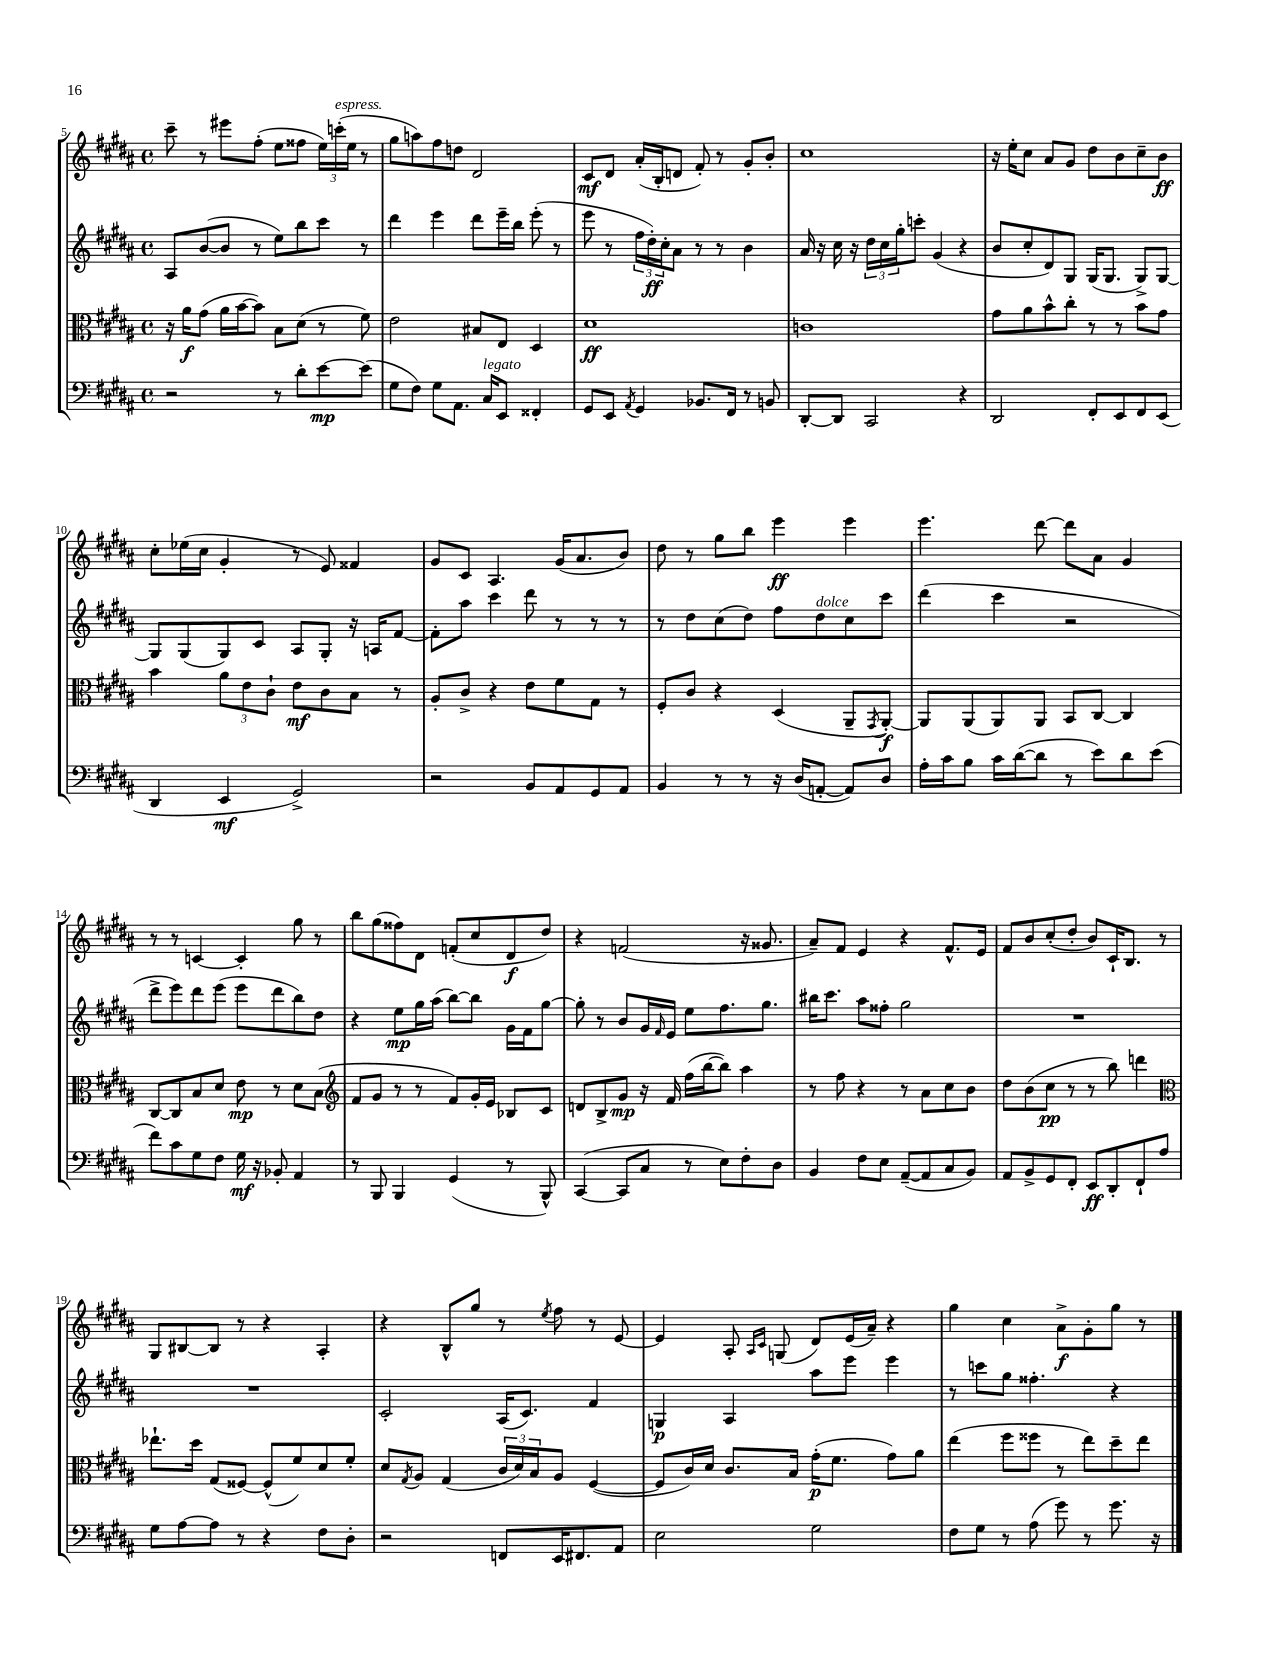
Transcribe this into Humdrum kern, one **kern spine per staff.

**kern	**kern	**kern	**kern
*staff4	*staff3	*staff2	*staff1
*clefF4	*clefC3	*clefG2	*clefG2
*k[f#c#g#d#a#]	*k[f#c#g#d#a#]	*k[f#c#g#d#a#]	*k[f#c#g#d#a#]
*M4/4	*M4/4	*M4/4	*M4/4
*met(c)	*met(c)	*met(c)	*met(c)
2r	16r	8A#	8ccc#~
.	16a#	.	.
.	(8g#	([8b	8r
.	16a#	8b]	8eee#
.	[16b	.	.
.	8b])	8r	(8ff#'
8r	8B	8ee)	8ee
8d#'	(8d#	8bb	8ff##
[8e	8r	8ccc#	24ee)
.	.	.	(24ccc'
.	.	.	24ee
(8e]	8f#)	8r	8r
=	=	=	=
8G#	2e	4ddd#	8gg#
8F#)	.	.	8aa)
8G#	.	4eee	8ff#
8.AA#	.	.	8dd
.	8B#	8ddd#	2d#
16C#	.	.	.
8EE	8E	16eee~	.
.	.	16bb	.
4FF##'	4D#	(8eee'	.
.	.	8r	.
=	=	=	=
8GG#	1d#	8eee	8c#
8EE	.	8r	8d#
8qAA#	.	.	.
4GG#	.	24ff#	(16a#'
.	.	24dd#')	.
.	.	.	16B'
.	.	24cc#'	.
.	.	8a#	8d
8.BB-	.	8r	8f#')
.	.	8r	8r
16FF#	.	.	.
8r	.	4b	8g#'
8BB	.	.	8b'
=	=	=	=
[8DD#'	1c	16a#	1cc#
.	.	16r	.
8DD#]	.	16cc#	.
.	.	16r	.
2CC#	.	24dd#	.
.	.	24cc#	.
.	.	24gg#'	.
.	.	8ccc'	.
.	.	(4g#	.
4r	.	4r	.
=	=	=	=
2DD#	8g#	8b	16r
.	.	.	16ee'
.	8a#	8cc#'	8cc#
.	8b^^	8d#)	8a#
.	8cc#'	8G#	8g#
8FF#'	8r	(16G#	8dd#
.	.	8.G#	.
8EE	8r	.	8b
8FF#	8b	8G#^)	8cc#~
(8EE	8g#	[8G#	8b
=	=	=	=
4DD#	4b	8G#]	8cc#'
.	.	(8G#	(16ee-
.	.	.	16cc#
4EE	12a#	8G#)	4g#'
.	12e	.	.
.	.	8c#	.
.	12c#`	.	.
2GG#^)	8e	8A#	8r
.	8c#	8G#'	8e)
.	8B	16r	4f##
.	.	16A	.
.	8r	[8f#	.
=	=	=	=
2r	8A#'	8f#']	8g#
.	8c#^	8aa#	8c#
.	4r	4ccc#	4.A#
8BB	8e	8ddd#	.
8AA#	8f#	8r	(16g#
.	.	.	8.a#
8GG#	8G#	8r	.
8AA#	8r	8r	8b)
=	=	=	=
4BB	8F#'	8r	8dd#
.	8c#	8dd#	8r
8r	4r	(8cc#	8gg#
8r	.	8dd#)	8bb
16r	(4D#	8ff#	4eee
(16D#	.	.	.
[8AA'	.	8dd#	.
8AA])	8AA#~	8cc#	4eee
.	8qGG#	.	.
8D#	[8AA#')	8ccc#	.
=	=	=	=
16A#'	8AA#]	(4ddd#	4.eee
16c#	.	.	.
8B	(8AA#	.	.
16c#	8AA#)	4ccc#	.
([16d#	.	.	.
8d#]	8AA#	.	[8ddd#
8r	8BB	2r	8ddd#]
8e)	[8C#	.	8a#
8d#	4C#]	.	4g#
(8e	.	.	.
=	=	=	=
8f#)	[8C#	8ddd#^	8r
8c#	8C#]	8eee)	8r
8G#	8B	8ddd#	[4c
8F#	8d#	(8eee	.
16G#	8e	8eee	4c']
16r	.	.	.
8BB-'	8r	8ddd#	.
4AA#	8d#	8bb)	8gg#
.	(8B	8dd#	8r
=	=	=	=
*	*clefG2	*	*
8r	8f#	4r	8bb
8BBB	8g#	.	(8gg#
4BBB	8r	8ee	8ff##)
.	8r	16gg#	8d#
.	.	(16aa#	.
(4GG#	8f#)	[8bb)	(8f'
.	16g#'	8bb]	8cc#
.	16e	.	.
8r	8B-	16g#	8d#
.	.	16f#	.
8BBB^^)	8c#	[8gg#	8dd#)
=	=	=	=
([4CC#	8d	8gg#']	4r
.	8B^	8r	.
8CC#]	8g#	8b	(2f
8C#	16r	16g#	.
.	.	16qqf#	.
.	16f#	16e	.
8r	(16ff#	8ee	.
.	[16bb	.	.
8E)	8bb])	8.ff#	.
8F#'	4aa#	.	16r
.	.	8.gg#	8.g##
8D#	.	.	.
=	=	=	=
4BB	8r	16bb#	8a#~)
.	.	8.ccc#	.
.	8ff#	.	8f#
8F#	4r	8aa#	4e
8E	.	8ff##'	.
([8AA#~	8r	2gg#	4r
8AA#]	8a#	.	.
8C#	8cc#	.	8.f#^^
8BB)	8b	.	.
.	.	.	16e
=	=	=	=
8AA#	8dd#	1r	8f#
8BB^	(8b	.	8b
8GG#	8cc#	.	(8cc#'
8FF#'	8r	.	8dd#'
8EE	8r	.	8b)
8DD#'	8bb)	.	16c#`
.	.	.	8.B
8FF#`	4ddd	.	.
8A#	.	.	8r
=	=	=	=
*	*clefC3	*	*
8G#	8.ee-`	1r	8G#
[8A#	.	.	[8B#
.	16dd#	.	.
8A#]	(8G#	.	8B#]
8r	[8F##)	.	8r
4r	(8F##^^]	.	4r
.	8f#)	.	.
8F#	8d#	.	4A#'
8D#'	8f#'	.	.
=	=	=	=
2r	8d#	2c#'	4r
.	8qG#	.	.
.	8A#	.	.
.	(4G#	.	8B^^
.	.	.	8gg#
8FF	24c#	(16A#	8r
.	24d#)	.	.
.	.	8.c#)	.
.	24B	.	.
.	.	.	8qee
16EE	8A#	.	8ff#
8.FF#	.	.	.
.	([4F#	4f#	8r
8AA#	.	.	[8e
=	=	=	=
2E	8F#]	4G	4e]
.	16c#)	.	.
.	16d#	.	.
.	8.c#	4A#	8A#'
.	.	.	16qqA#
.	.	.	16qqc#
.	.	.	(8G
.	16B	.	.
2G#	(16g#'	8aa#	8d#)
.	8.f#	.	.
.	.	8eee	(16e
.	.	.	16a#~)
.	8g#)	4eee	4r
.	8a#	.	.
=	=	=	=
8F#	(4ee	8r	4gg#
8G#	.	8ccc	.
8r	8ff#	8gg#	4cc#
(8A#	8ff##	4.ff##'	.
8g#)	8r	.	8a#^
8r	8ee)	.	8g#'
8.g#	8dd#~	4r	8gg#
.	8ee	.	8r
16r	.	.	.
==	==	==	==
*-	*-	*-	*-
